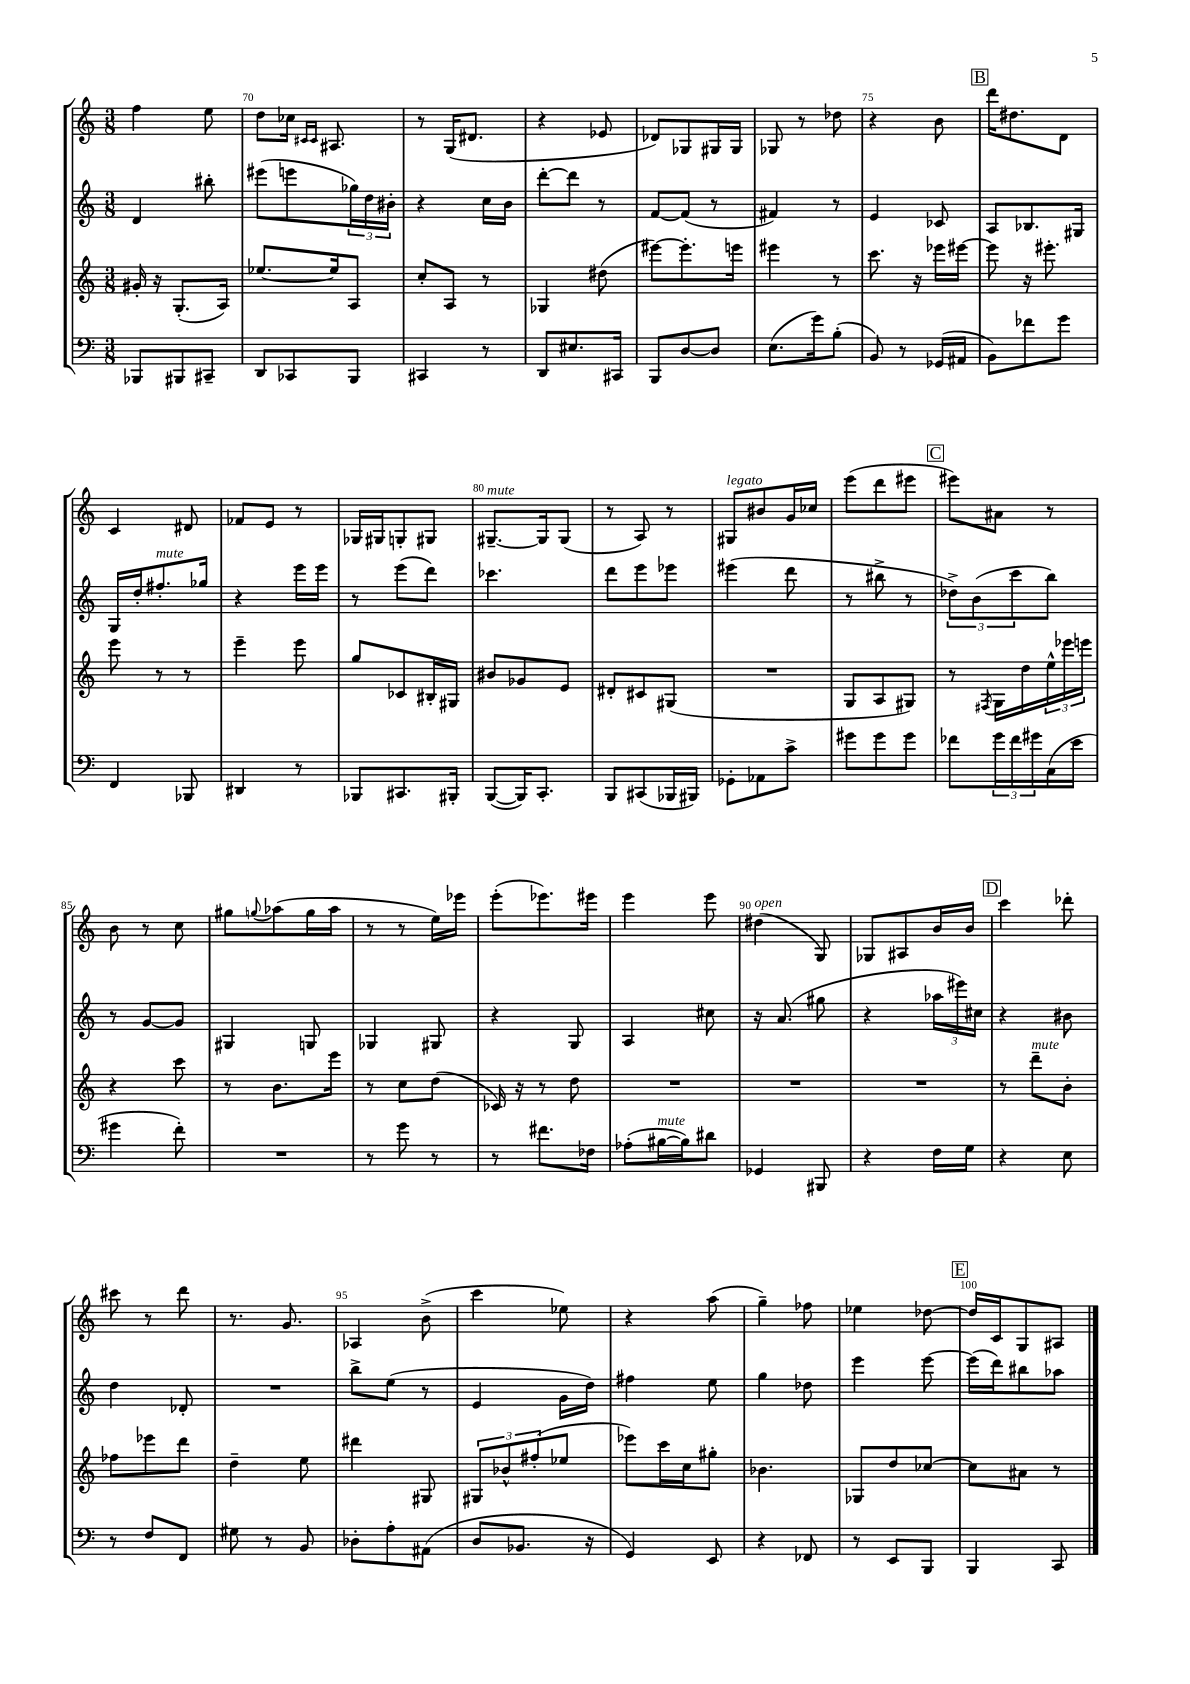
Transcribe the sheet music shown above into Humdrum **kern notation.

**kern	**kern	**kern	**kern
*staff4	*staff3	*staff2	*staff1
*clefF4	*clefG2	*clefG2	*clefG2
*k[]	*k[]	*k[]	*k[]
*M3/8	*M3/8	*M3/8	*M3/8
8BBB-/L	16g#'/	4d/	4ff\
.	16r	.	.
8BBB#/	(8.G'/L	.	.
8CC#~/J	.	8bb#'\	8ee\
.	16A/Jk)	.	.
=	=	=	=
8DD/L	[8.ee-/L	(8eee#\L	8dd\L
8CC-/	.	8eee\	16cc-\Jk
.	.	.	16qqc#/LL
.	.	.	16qqc#/JJ
.	16ee-/]k	.	8.A#/
8BBB/J	8A/J	24gg-\L)	.
.	.	24dd\	.
.	.	24b#'\JJ	.
=	=	=	=
4CC#/	8cc'/L	4r	8r
.	8A/J	.	(16G/LK
.	.	.	8.d#/J
8r	8r	16cc\LL	.
.	.	16b\JJ	.
=	=	=	=
8DD/L	4G-/	[8ddd'\L	4r
8.E#/	.	8ddd\]J	.
.	(8dd#\	8r	8e-/
16CC#/Jk	.	.	.
=	=	=	=
8BBB/L	[8eee#\L)	[8f/L	8d-/L)
[8D/	8.eee#'\]	(8f/]J	8G-/
8D/]J	.	8r	16G#/L
.	16eee\Jk	.	16G#/JJ
=	=	=	=
(8.E\L	4eee#\	4f#/)	8G-/
.	.	.	8r
16g\k)	.	.	.
(8B'\J	8r	8r	8dd-\
=	=	=	=
8BB/)	8.ccc\	4e/	4r
8r	.	.	.
.	16r	.	.
(16GG-/LL	16eee-\LL	8c-/	8b\
16AA#/JJ	[16eee#\JJ	.	.
=	=	=	=
8BB\L)	8eee#\]	8A/L	16ddd\LK
.	.	.	8.dd#\
8f-\	16r	8.B-/	.
.	8.eee#'\	.	.
8g\J	.	.	8d\J
.	.	16G#/Jk	.
=	=	=	=
4FF/	8eee\	16G/LL	4c/
.	.	16dd'/J	.
.	8r	8.ff#'/	.
8BBB-/	8r	.	8d#/
.	.	16gg-/Jk	.
=	=	=	=
4DD#/	4eee~\	4r	8f-/L
.	.	.	8e/J
8r	8eee\	16eee\LL	8r
.	.	16eee\JJ	.
=	=	=	=
8BBB-/L	8gg/L	8r	16G-/LL
.	.	.	16G#/J
8.CC#/	8c-/	(8eee\L	8G'/
.	16B#'/L	8ddd\J)	8G#/J
16BBB#'/Jk	16G#/JJ	.	.
=	=	=	=
([8BBB/L	8b#/L	4.ccc-\	[8.G#~/L
16BBB/]K)	8g-/	.	.
8.CC'/J	.	.	16G#/]k
.	8e/J	.	(8G#/J
=	=	=	=
8BBB/L	8d#'/L	8ddd\L	8r
(8CC#/	8c#/	8eee\	8A/)
16BBB-/L	(8G#/J	8eee-\J	8r
16BBB#/JJ)	.	.	.
=	=	=	=
8GG-'\L	4.r	(4eee#\	8G#/L
8AA-\	.	.	8b#/
8c^\J	.	8ddd\	16g/L
.	.	.	16cc-/JJ
=	=	=	=
8g#\L	8G/L	8r	(8eee\L
8g#\	8A/	8bb#^\	8ddd\
8g#\J	8G#/J)	8r	8eee#\J
=	=	=	=
8f-\L	8r	12dd-^\L)	8eee#\L)
.	.	(12b\	.
.	8qF#/	.	.
24g\L	16G\LL	.	8a#\J
24f-\	.	12ccc\	.
.	16dd\	.	.
24g#\	.	.	.
(16C\	24ee^^\	8bb\J)	8r
.	24eee-\	.	.
16e\JJ	.	.	.
.	24eee\JJ	.	.
=	=	=	=
4g#\	4r	8r	8b\
.	.	[8g/L	8r
8f'\)	8ccc\	8g/]J	8cc\
=	=	=	=
4.r	8r	4G#/	8gg#\L
.	.	.	8qqgg/
.	8.b\L	.	(8aa-\
.	.	8G/	16gg\L
.	16eee\Jk	.	16aa-\JJ
=	=	=	=
8r	8r	4G-/	8r
8g\	8cc\L	.	8r
8r	(8dd\J	8G#/	16ee\LL)
.	.	.	16eee-\JJ
=	=	=	=
8r	16c-/)	4r	(8eee'\L
.	16r	.	.
8.f#\L	8r	.	8.eee-\)
.	8dd\	8G/	.
16F-\Jk	.	.	16eee#\Jk
=	=	=	=
(8A-'\L	4.r	4A/	4eee\
[16B#\L	.	.	.
16B#\]J)	.	.	.
8d#\J	.	8cc#\	8eee\
=	=	=	=
4GG-/	4.r	16r	(4dd#\
.	.	(8.a/	.
8BBB#/	.	8gg#\	8G/)
=	=	=	=
4r	4.r	4r	8G-/L
.	.	.	8A#/
16F\LL	.	24aa-\LL	16b/L
.	.	24eee#\)	.
16G\JJ	.	.	16b/JJ
.	.	24cc#\JJ	.
=	=	=	=
4r	8r	4r	4ccc\
.	8ddd~\L	.	.
8E\	8b'\J	8b#\	8ddd-'\
=	=	=	=
8r	8ff-\L	4dd\	8ccc#\
8F/L	8eee-\	.	8r
8FF/J	8ddd\J	8d-'/	8ddd\
=	=	=	=
8G#\	4dd~\	4.r	8.r
8r	.	.	.
.	.	.	8.g/
8BB/	8ee\	.	.
=	=	=	=
8D-'\L	4ddd#\	8bb^\L	4A-/
8A'\	.	(8ee\J	.
(8AA#\J	8G#/	8r	(8b^\
=	=	=	=
8D/L	12G#/L	4e/	4ccc\
.	12b-^^/	.	.
8.BB-/J	.	.	.
.	(12ff#'/	.	.
.	8ee-/J	16g\LL	8ee-\)
16r	.	16dd\JJ)	.
=	=	=	=
4GG/)	8eee-\L)	4ff#\	4r
.	16ccc\L	.	.
.	16cc\J	.	.
8EE/	8gg#'\J	8ee\	(8aa\
=	=	=	=
4r	4.b-\	4gg\	4gg~\)
8FF-/	.	8dd-\	8ff-\
=	=	=	=
8r	8G-/L	4eee\	4ee-\
8EE/L	8dd/	.	.
8BBB/J	[8cc-/J	[8eee\	[8dd-\
=	=	=	=
4BBB/	8cc-\]L	(16eee\]LL	16dd-/]LL
.	.	16ddd\J)	16c/J
.	8a#\J	8bb#\	8G/
8CC/	8r	8aa-\J	8A#/J
==	==	==	==
*-	*-	*-	*-
